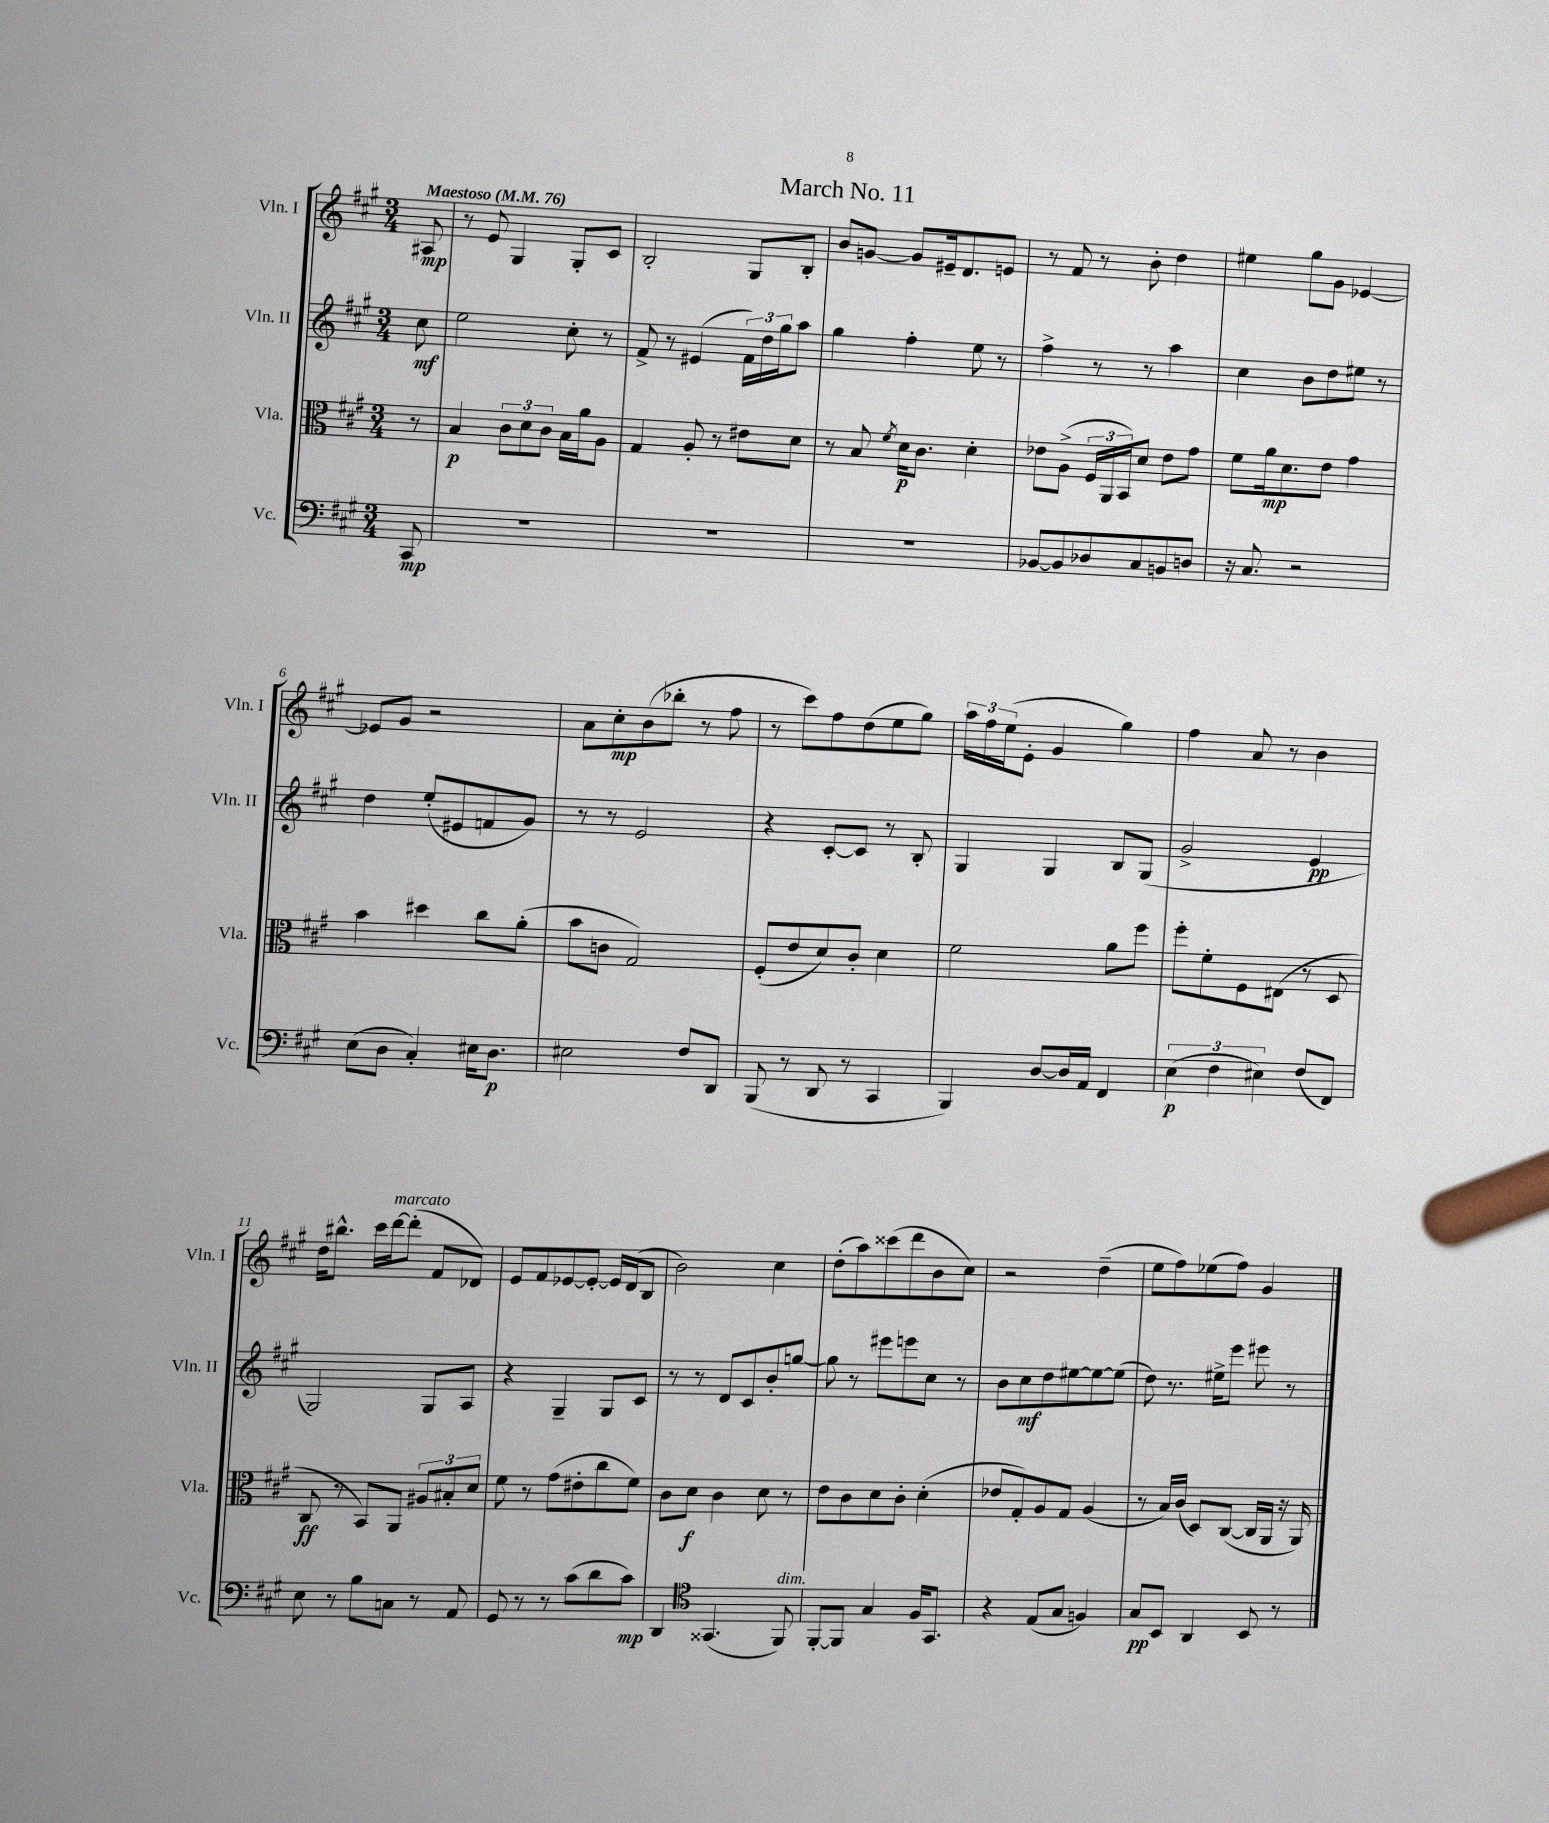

**kern	**kern	**kern	**kern
*staff4	*staff3	*staff2	*staff1
*clefF4	*clefC3	*clefG2	*clefG2
*k[f#c#g#]	*k[f#c#g#]	*k[f#c#g#]	*k[f#c#g#]
*M3/4	*M3/4	*M3/4	*M3/4
*MM76	*MM76	*MM76	*MM76
8CC#	8r	8cc#	8A#
=	=	=	=
2.r	4B	2ee	8r
.	.	.	8e
.	12c#	.	4G#
.	12d	.	.
.	12c#	.	.
.	16B	8cc#'	8G#'
.	16a	.	.
.	8A	8r	8c#
=	=	=	=
2.r	4G#	8f#^	2B'
.	.	8r	.
.	8A'	(4e#	.
.	8r	.	.
.	8e#	24f#)	8G#
.	.	24dd	.
.	.	24gg#	.
.	8d	8aa	8B'
=	=	=	=
2.r	8r	4gg#	8b
.	8B	.	[8g
.	8qf#	.	.
.	16d	4ff#'	8g]
.	8.c#	.	.
.	.	.	16e#~
.	.	.	8.d
.	4d'	8ee	.
.	.	8r	8e
=	=	=	=
[8BB-	8e-	4ff#^	8r
8BB-]	(8A^	.	8f#
8D-	24F#	8r	8r
.	24AA	.	.
.	24BB)	.	.
8C#	8d	8r	8b'
8BB	8e-	4aa	4dd
8D	8g#	.	.
=	=	=	=
16r	8f#	4cc#	4ee#
8.C#	.	.	.
.	16a	.	.
.	8.d	.	.
2r	.	8b	8gg#
.	8e	8dd	8g#
.	4g#	8ee#	[4e-
.	.	8r	.
=	=	=	=
(8E	4b	4dd	8e-]
8D	.	.	8g#
4C#')	4dd#	(8ee'	2r
.	.	8e#	.
16E#	8cc#	8f	.
8.D	.	.	.
.	(8a'	8g#)	.
=	=	=	=
2E#	8b	8r	8a
.	8c	8r	8cc#'
.	2G#)	2e	(8b
.	.	.	8bb-'
8F#	.	.	8r
8DD	.	.	8ff#
=	=	=	=
(8BBB	(8F#'	4r	8r
8r	8e	.	8ccc#)
8DD	8d)	[8c#'	8ff#
8r	8c#'	8c#]	(8dd
4CC#	4d	8r	8ee
.	.	8B'	8gg#)
=	=	=	=
4BBB)	2f#	4G#	24aa
.	.	.	24ff#
.	.	.	(24ee
.	.	.	8e'
[8D	.	4G#	4g#
16D]	.	.	.
16AA	.	.	.
4FF#	8a	8B	4gg#)
.	8ff#	(8G#	.
=	=	=	=
(6E	8ff#'	2g#^	4ff#
.	8f#'	.	.
6F#	.	.	.
.	8F#	.	8a
6E#)	.	.	.
.	(8E#	.	8r
(8F#	8r	4e	4b
8FF#)	8D	.	.
=	=	=	=
8E	8C#	2G#)	16dd
.	.	.	8.bb#^^
8r	8r	.	.
8B	8BB)	.	16ccc#
.	.	.	[16ddd
8C	8AA	.	(8ddd']
8r	12A#	8G#	8f#
.	12B#'	.	.
8AA	.	8A	8d-)
.	12d	.	.
=	=	=	=
8GG#	8f#	4r	8e
8r	8r	.	8f#
8r	(8g#	4G#~	[8e-
(8c#	8e#'	.	8e-'_
8d	8cc#	8G#	16e-]
.	.	.	(16d
8c#)	8f#)	8c#	8B
=	=	=	=
4DD	8c#	8r	2b)
.	8d	8r	.
*clefC4	*	*	*
(4.GG##	4c#	8d	.
.	.	8c#	.
.	8d	8b'	4cc#
8FF#)	8r	[8gg	.
=	=	=	=
[8FF#'	8e	8gg]	(8dd'
8FF#]	8c#	8r	8aa)
4G#	8d	8eee#	(8ccc##
.	8c#'	8eee	8ddd
16F#	(4d'	8cc#	8b
8.GG#	.	.	.
.	.	8r	8cc#)
=	=	=	=
4r	8e-	8b	2r
.	8G#')	8cc#	.
(8E	8A	8dd	.
8G#	8G#	[8ee#	.
4F)	(4A	8ee#_	(4dd~
.	.	(8ee#]	.
=	=	=	=
8G#	8r	8dd)	8ee
8BB	16B)	8.r	8ff#)
.	(16c#	.	.
4AA	8D)	.	(8ee-
.	.	16ee#^	.
.	([8C#	8eee	8ff#)
8BB	16C#]	8eee#	4g#
.	16AA	.	.
8r	16r	8r	.
.	16AA)	.	.
==	==	==	==
*-	*-	*-	*-
